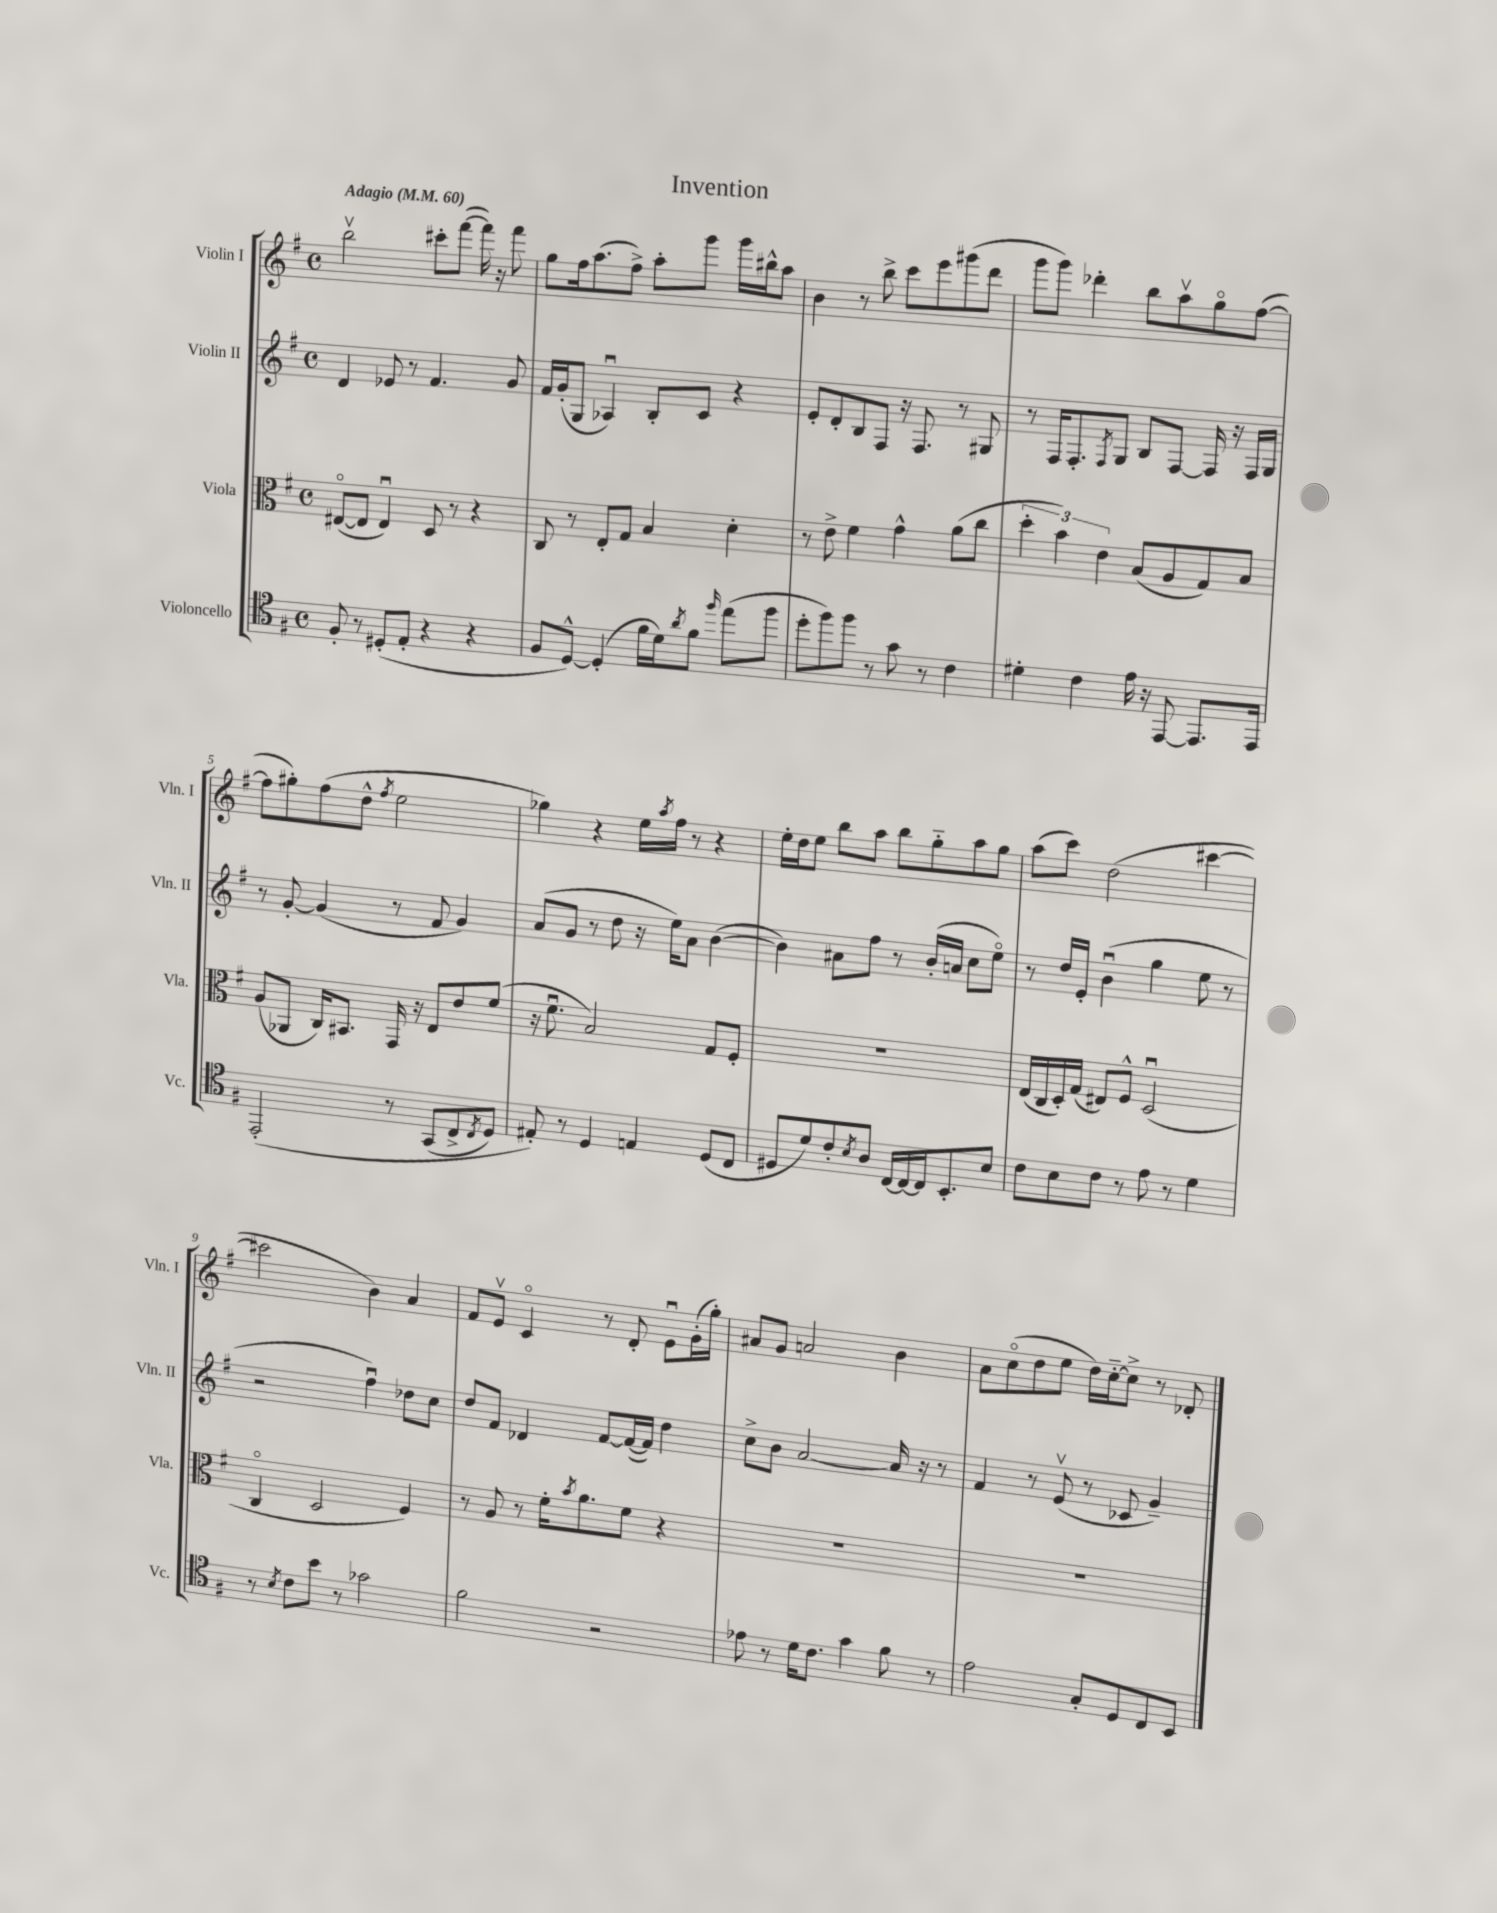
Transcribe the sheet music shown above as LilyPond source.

\header { title = "Invention" }
<<
\new StaffGroup <<
\new Staff = "s0" \with { instrumentName = "Violin I" shortInstrumentName = "Vln. I" } {
    \clef treble \key g \major \defaultTimeSignature \time 4/4 \tempo "Adagio" 4 = 60
    b''2\upbow cis'''8-. fis'''8~( fis'''16) r16 fis'''8 |
    g''8 fis''16 a''8.( fis''8->) a''8-. g'''8 g'''16 bis''16-^ a''8 |
    b'4 r8 b''8-> c'''8 e'''8 gis'''8( d'''8 |
    g'''8 g'''8) des'''4-. b''8 a''8\upbow g''8\flageolet fis''8~( |
    fis''8 gis''8-.) fis''8( d''8-^ \acciaccatura { fis''8 } e''2 |
    ges''4) r4 e''16 \acciaccatura { a''8 } fis''16 r8 r4 |
    e''16-. d''16 e''8 b''8 a''8 b''8 g''8-_ a''8 g''8 |
    a''8( c'''8) d''2( cis'''4~ |
    cis'''2 b'4) a'4 |
    fis'8 e'8\upbow c'4\flageolet r8 d'8-. e'8\downbow g'16-.( g''16-.) |
    ais'8 g'8 a'2 b'4 |
    a'8 c''8\flageolet( d''8 e''8 d''16) c''16~-_ c''8-> r8 des'8-. \bar "|." |
}
\new Staff = "s1" \with { instrumentName = "Violin II" shortInstrumentName = "Vln. II" } {
    \clef treble \key g \major \defaultTimeSignature \time 4/4
    d'4 ees'8 r8 fis'4. g'8 |
    fis'16 g'16-.( g8 aes4\downbow) b8-. c'8 r4 |
    e'8-. d'8-. b8 fis8 r16 fis8. r8 gis8 |
    r8 fis16 fis8.-. \acciaccatura { fis8 } g8 b8 fis8~ fis16 r16 fis16 g16 |
    r8 g'8~-. g'4( r8 fis'8 g'4) |
    a'8( g'8 r8 d''8 r16 e''16) a'8 b'4~( |
    b'4) ais'8 fis''8 r8 b'16-.( a'16 c''8 e''8\flageolet) |
    r8 d''16 e'16-. b'4\downbow( g''4 e''8 r8 |
    r2 fis''4\downbow) des''8 c''8 |
    d''8 fis'8 des'4 fis'8~ fis'16~( fis'16) d''4 |
    c''8-> b'8 a'2~ a'16 r16 r8 |
    fis'4 r8 e'8\upbow( r8 ces'8 g'4--) \bar "|." |
}
\new Staff = "s2" \with { instrumentName = "Viola" shortInstrumentName = "Vla." } {
    \clef alto \key g \major \defaultTimeSignature \time 4/4
    eis8~\flageolet( eis8 eis4\downbow) d8 r8 r4 |
    c8 r8 e8-. g8 b4 d'4-. |
    r8 e'8-> fis'4 g'4-^ a'8( c''8 |
    \tuplet 3/2 { d''4-. b'4) e'4 } b8( a8 g8) b8 |
    a8( aes,8 c16) bis,8. g,16 r16 e8 e'8 fis'8( |
    r16 fis'8.\downbow b2) g8 fis8-. |
    R1 |
    e16( c16 d16-.) g16( eis8) fis8-^ d2\downbow( |
    c4\flageolet d2 fis4) |
    r8 a8 r8 fis'16-. \acciaccatura { b'8 } a'8. fis'8 r4 |
    R1 |
    R1 \bar "|." |
}
\new Staff = "s3" \with { instrumentName = "Violoncello" shortInstrumentName = "Vc." } {
    \clef tenor \key g \major \defaultTimeSignature \time 4/4
    fis8-. r8 dis8-.( e8-. r4 r4 |
    fis8 d8~-^) d4-.( fis'16 d'16) \acciaccatura { a'8 } fis'8 \grace { fis''16 } e''8( fis''8 |
    d''8-. fis''8) fis''8 r8 g'8 r8 c'4 |
    dis'4-. c'4 e'16 r16 e,8~ e,8. e,16 |
    e,2-.\( r8 g,8( c8-> \acciaccatura { c8 } d8) |
    eis8-.\) r8 d4 e4 d8( c8 |
    dis8 d'8) c'8-. \acciaccatura { b8 } a8 c16~ c16~ c16 b,8.-. b8 |
    c'8 b8 c'8 r8 e'8 r8 d'4 |
    r8 \acciaccatura { b8 } c'8 b'8 r8 ges'2 |
    fis'2 r2 |
    ees'8 r8 d'16 c'8. g'4 fis'8 r8 |
    e'2 g8-. d8 c8 b,8 \bar "|." |
}
>>
>>
